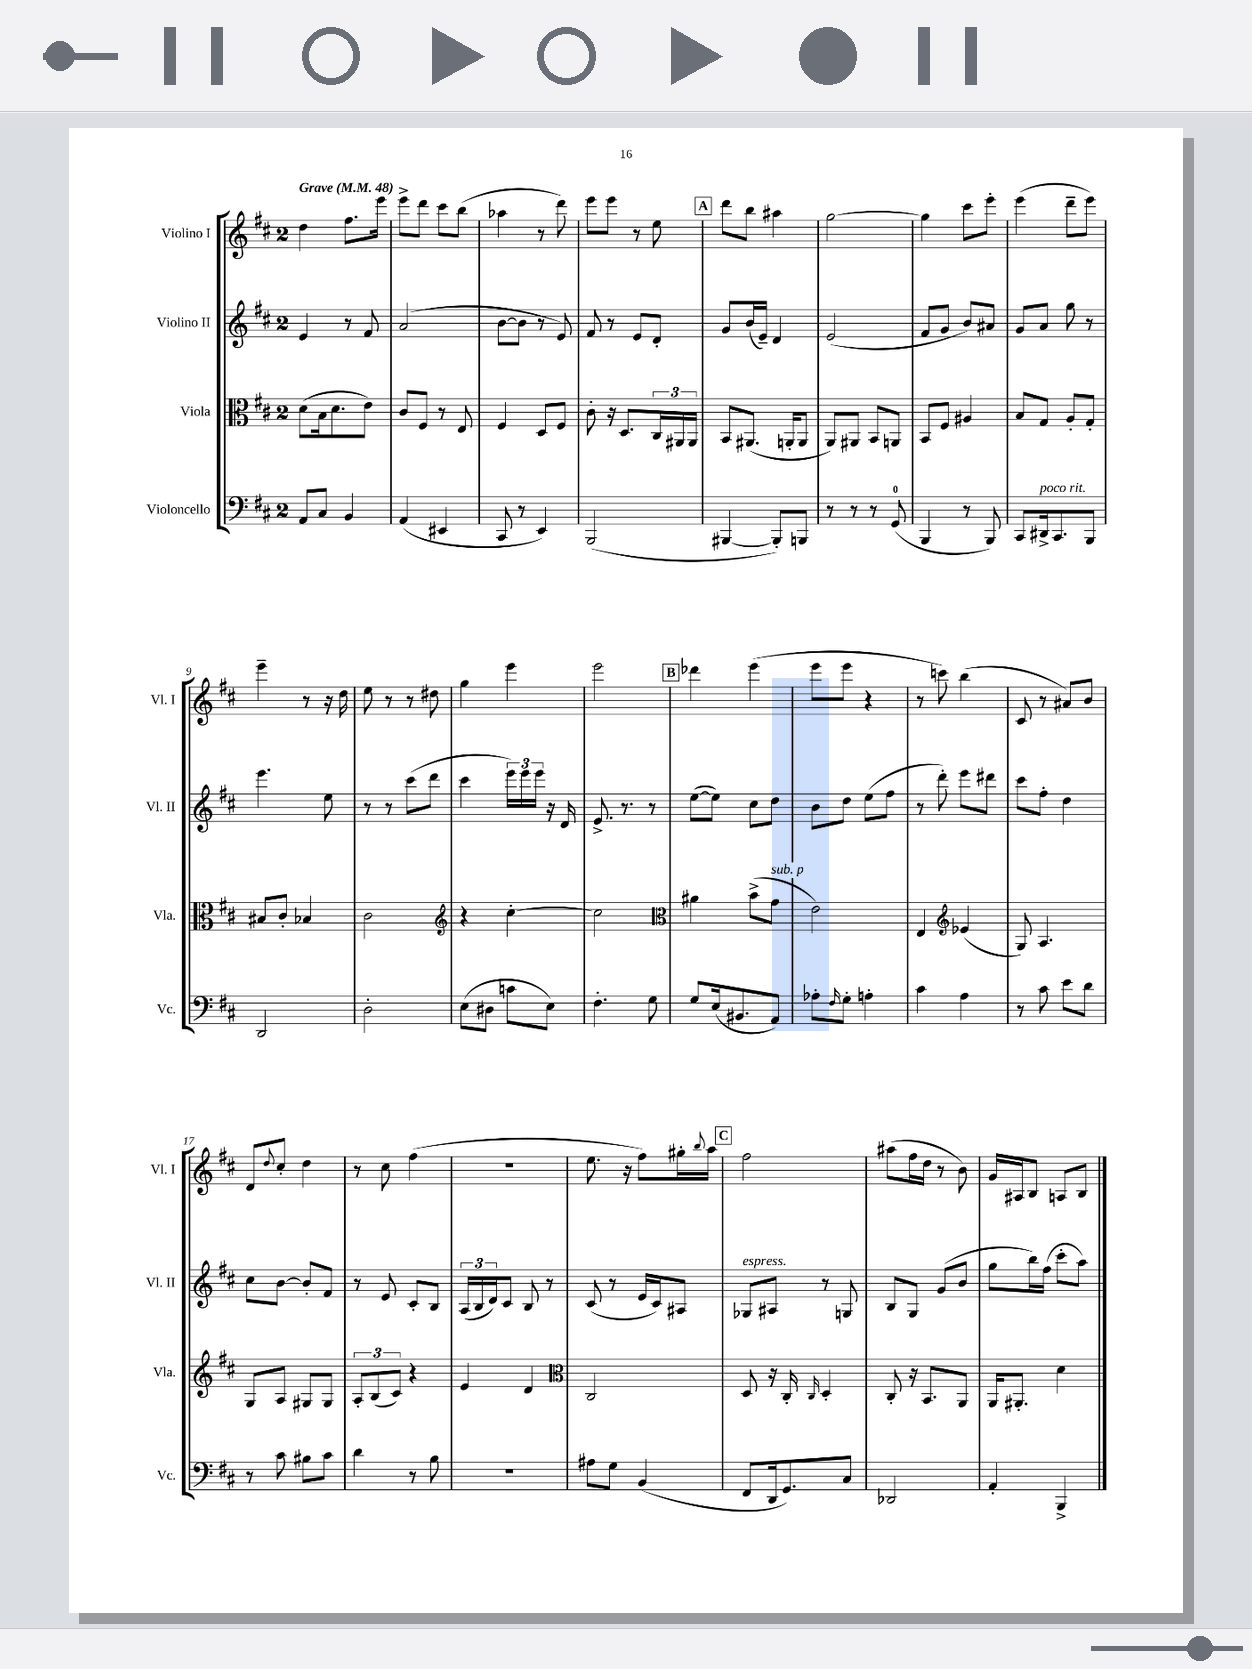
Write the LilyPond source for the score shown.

<<
\new StaffGroup <<
\new Staff = "s0" \with { instrumentName = "Violino I" shortInstrumentName = "Vl. I" } {
    \clef treble \key d \major \once \override Staff.TimeSignature.style = #'single-digit \time 2/4 \tempo "Grave" 4 = 48
    d''4 fis''8. e'''16 |
    e'''8-> d'''8 cis'''8 b''8( |
    aes''4 r8 d'''8) |
    e'''8 e'''8 r8 e''8 |
    \mark \markup { \box "A" } d'''8 b''8 ais''4 |
    g''2~ |
    g''4 cis'''8 e'''8-. |
    e'''4( d'''8-- e'''8) |
    e'''4-- r8 r16 d''16 |
    e''8 r8 r8 dis''8 |
    g''4 e'''4 |
    e'''2 |
    \mark \markup { \box "B" } des'''4 e'''4( |
    e'''8 e'''8 r4 |
    r8 c'''8) b''4( |
    cis'8 r8 ais'8) b'8 |
    d'8 \appoggiatura { d''8 } cis''8-. d''4 |
    r8 cis''8 fis''4( |
    r2 |
    e''8. r16 fis''8) gis''16-. \appoggiatura { b''8 } a''16 |
    \mark \markup { \box "C" } fis''2 |
    ais''8( fis''16 d''16 r8 b'8) |
    g'16 ais16 b8 a8 b8 \bar "|." |
}
\new Staff = "s1" \with { instrumentName = "Violino II" shortInstrumentName = "Vl. II" } {
    \clef treble \key d \major \once \override Staff.TimeSignature.style = #'single-digit \time 2/4
    e'4 r8 fis'8 |
    a'2( |
    b'8~ b'8 r8 e'8) |
    fis'8 r8 e'8 d'8-. |
    \mark \markup { \box "A" } g'8 b'16( e'16--) d'4 |
    e'2( |
    fis'8 g'8 b'8) ais'8 |
    g'8 a'8 g''8 r8 |
    e'''4. e''8 |
    r8 r8 cis'''8( d'''8 |
    cis'''4 \tuplet 3/2 { e'''16) e'''16 e'''16 } r16 d'16 |
    e'8.-> r8. r8 |
    \mark \markup { \box "B" } e''8~( e''8) cis''8 d''8 |
    b'8 d''8 e''8( fis''8 |
    r8 d'''8-.) e'''8 dis'''8 |
    cis'''8 fis''8-. d''4 |
    cis''8 b'8~ b'8-. fis'8 |
    r8 e'8 cis'8-. b8 |
    \tuplet 3/2 { a16( b16 d'16) } cis'8 b8 r8 |
    cis'8( r8 e'16 cis'16) ais8 |
    \mark \markup { \box "C" } ges8^\markup { \italic "espress." } ais8 r8 g8 |
    b8 g8 g'8( b'8 |
    g''8 b''16) fis''16( cis'''8-. a''8) \bar "|." |
}
\new Staff = "s2" \with { instrumentName = "Viola" shortInstrumentName = "Vla." } {
    \clef alto \key d \major \once \override Staff.TimeSignature.style = #'single-digit \time 2/4
    d'8( b16 d'8. e'8) |
    cis'8 fis8 r8 e8 |
    fis4 d8 fis8 |
    cis'8-. r16 d8. \tuplet 3/2 { cis16 ais,16 ais,16 } |
    \mark \markup { \box "A" } b,8 ais,8.( a,16-. a,8 |
    a,8) ais,8 b,8 a,8 |
    b,8 fis8 ais4 |
    b8 g8 a8-. g8-. |
    bis8 cis'8-. bes4 |
    cis'2 |
    \clef treble r4 cis''4~-. |
    cis''2 |
    \mark \markup { \box "B" } \clef alto ais'4 b'8->( g'8^\markup { \italic "sub. p" } |
    e'2) |
    e4 \clef treble ees'4( |
    g8) a4. |
    g8 a8 gis8 gis8 |
    \tuplet 3/2 { a8-. b8( cis'8) } r4 |
    e'4 d'4 |
    \clef alto cis2 |
    \mark \markup { \box "C" } d8 r16 cis16-. \grace { cis16 } d4-. |
    cis8-. r16 b,8. a,8 |
    a,16 ais,8.-. d'4 \bar "|." |
}
\new Staff = "s3" \with { instrumentName = "Violoncello" shortInstrumentName = "Vc." } {
    \clef bass \key d \major \once \override Staff.TimeSignature.style = #'single-digit \time 2/4
    a,8 cis8 b,4 |
    a,4( eis,4 |
    cis,8 r8 e,4) |
    b,,2( |
    \mark \markup { \box "A" } bis,,4~ bis,,8-.) b,,8 |
    r8 r8 r8 g,8-0( |
    b,,4 r8 b,,8) |
    cis,8 dis,16->^\markup { \italic "poco rit." } cis,8. b,,8 |
    d,2 |
    d2-. |
    e8( dis8 c'8 e8) |
    fis4.-. g8 |
    \mark \markup { \box "B" } g8 e16( bis,8. a,8) |
    aes8-. \grace { fis16 } g8-. a4-. |
    cis'4 a4 |
    r8 cis'8 e'8 d'8 |
    r8 cis'8 bis8 cis'8 |
    d'4 r8 b8 |
    R2 |
    ais8 g8 b,4( |
    \mark \markup { \box "C" } fis,8 d,16 g,8.) cis8 |
    des,2 |
    a,4-. b,,4-> \bar "|." |
}
>>
>>
